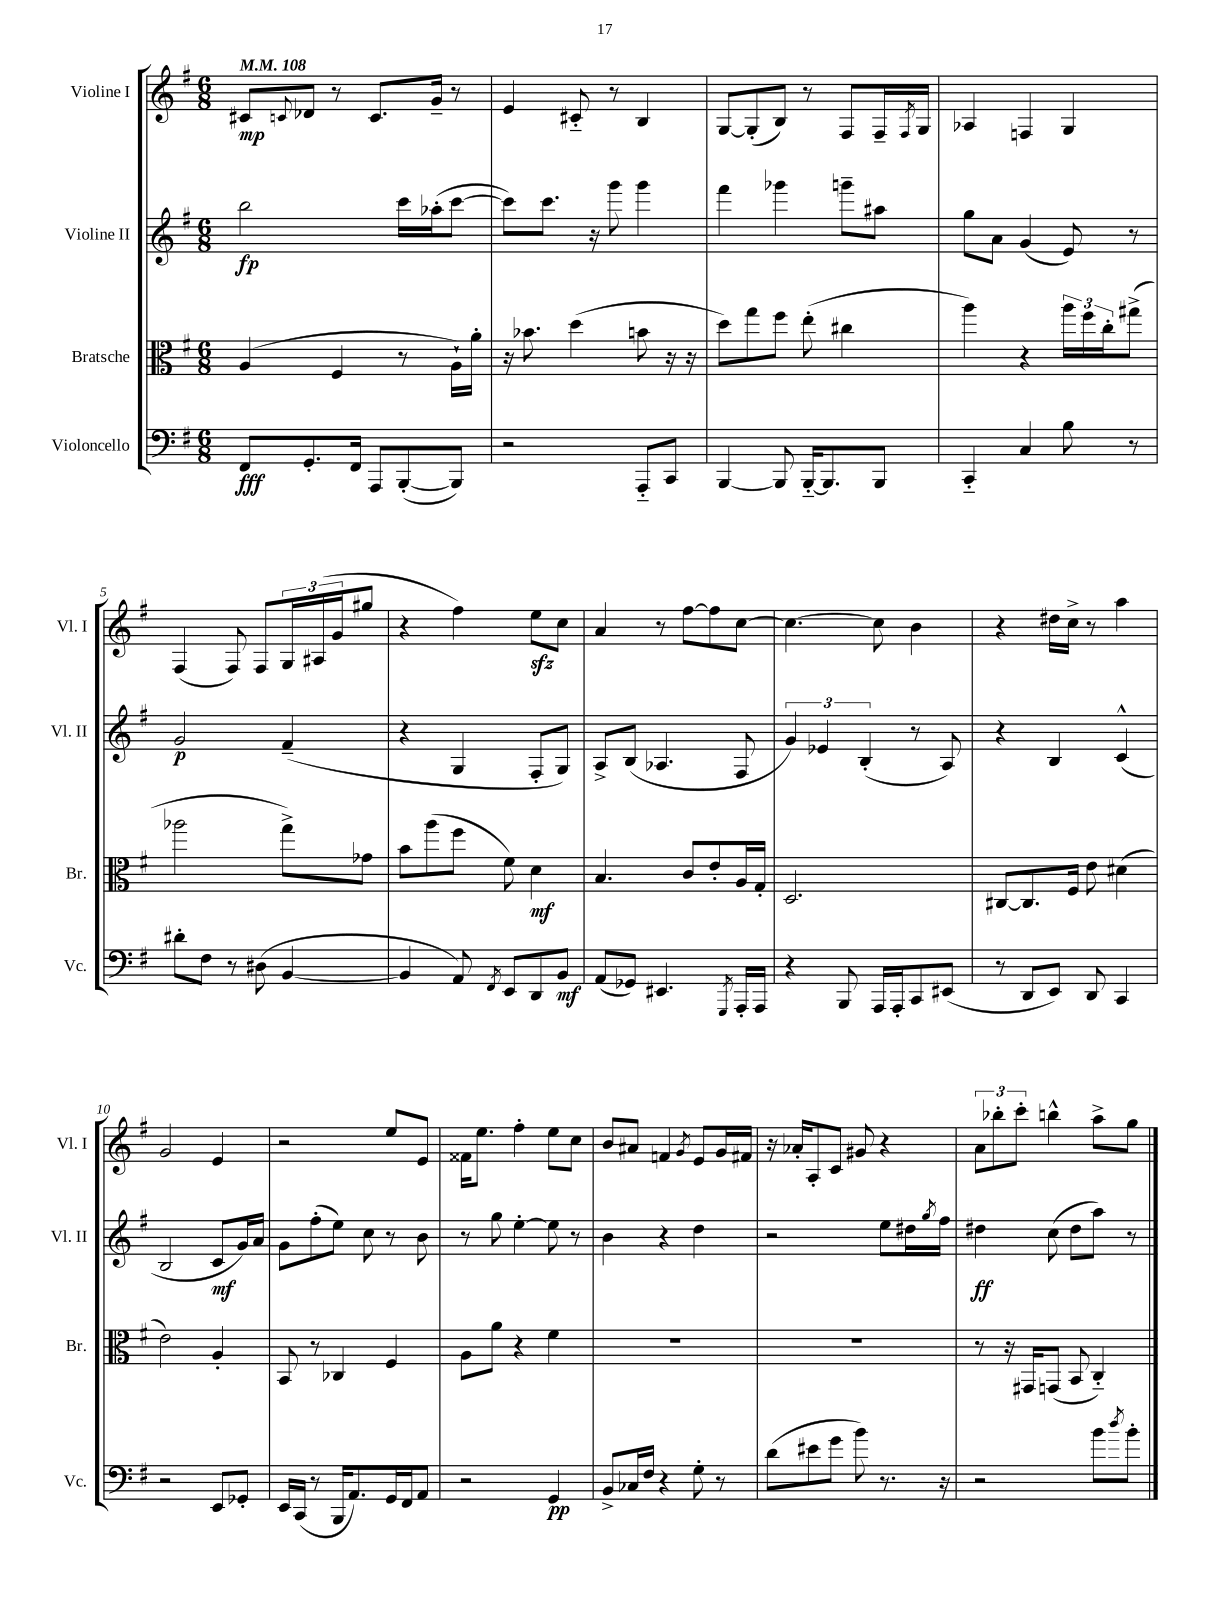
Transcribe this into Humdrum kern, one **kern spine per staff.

**kern	**dynam	**kern	**dynam	**kern	**dynam	**kern	**dynam
*part4	*part4	*part3	*part3	*part2	*part2	*part1	*part1
*staff4	*staff4	*staff3	*staff3	*staff2	*staff2	*staff1	*staff1
*I"Violoncello	*	*I"Bratsche	*	*I"Violine II	*	*I"Violine I	*
*I'Vc.	*	*I'Br.	*	*I'Vl. II	*	*I'Vl. I	*
*clefF4	*	*clefC3	*	*clefG2	*	*clefG2	*
*k[f#]	*	*k[f#]	*	*k[f#]	*	*k[f#]	*
*M6/8	*	*M6/8	*	*M6/8	*	*M6/8	*
*MM108	*	*MM108	*	*MM108	*	*MM108	*
=1	=1	=1	=1	=1	=1	=1	=1
8FF#/L	fff	(4A/	.	2bb\	fp	8c#X/L	mp
.	.	.	.	.	.	8qqcn/	.
8.GG'/	.	.	.	.	.	8d-X/J	.
.	.	4F#/	.	.	.	8r	.
16FF#/Jk	.	.	.	.	.	.	.
8AAA/L	.	.	.	.	.	8.c/L	.
([8BBB'/	.	8r	.	16ccc\LL	.	.	.
.	.	.	.	(16aa-X'\J	.	16g~/Jk	.
8BBB/J])	.	16A`\LL)	.	[8ccc\J	.	8r	.
.	.	16a'\JJ	.	.	.	.	.
=2	=2	=2	=2	=2	=2	=2	=2
2r	.	16r	.	8ccc\L])	.	4e/	.
.	.	8.b-X\	.	.	.	.	.
.	.	.	.	8.ccc\J	.	.	.
.	.	(4dd\	.	.	.	8c#X/	.
.	.	.	.	16r	.	.	.
.	.	.	.	8ggg\	.	8r	.
8AAA/L	.	8bn\	.	4ggg\	.	4B/	.
8CC/J	.	16r	.	.	.	.	.
.	.	16r	.	.	.	.	.
=3	=3	=3	=3	=3	=3	=3	=3
[4BBB/	.	8dd\L)	.	4fff#\	.	[8G/L	.
.	.	8gg\	.	.	.	(8G'/]	.
8BBB/]	.	8ff#\J	.	4ggg-X\	.	8B/J)	.
[16BBB/KL	.	(8ee'\	.	.	.	8r	.
8.BBB/]	.	.	.	.	.	.	.
.	.	4cc#X\	.	8gggn~\L	.	8F#/L	.
8BBB/J	.	.	.	8aa#X\J	.	16F#~/L	.
.	.	.	.	.	.	8qF#/	.
.	.	.	.	.	.	16G/JJ	.
=4	=4	=4	=4	=4	=4	=4	=4
4CC/	.	4aa\)	.	8gg\L	.	4A-X/	.
.	.	.	.	8a\J	.	.	.
4C/	.	4r	.	(4g/	.	4Fn/	.
8B\	.	24aa\LL	.	8e/)	.	4G/	.
.	.	24ff#\	.	.	.	.	.
.	.	24cc'\J	.	.	.	.	.
8r	.	(8gg#X^\J	.	8r	.	.	.
!!LO:LB:g=z
=5	=5	=5	=5	=5	=5	=5	=5
8d#X'\L	.	2aa-X\	.	2g/	p	(4F#/	.
8F#\J	.	.	.	.	.	.	.
8r	.	.	.	.	.	8F#/)	.
(8D#X\	.	.	.	.	.	8F#/L	.
[4BB/	.	8gg^\L)	.	(4f#~/	.	24G/L	.
.	.	.	.	.	.	(24A#X/	.
.	.	.	.	.	.	24g/J	.
.	.	8g-X\J	.	.	.	8gg#X/J	.
=6	=6	=6	=6	=6	=6	=6	=6
4BB/]	.	8b\L	.	4r	.	4r	.
.	.	(8aa\	.	.	.	.	.
8AA/)	.	8ff#\J	.	4G/	.	4ff#\)	.
8qFF#/	.	.	.	.	.	.	.
8EE/L	.	8f#\)	.	.	.	.	.
8DD/	.	4d\	mf	8F#'/L	.	8eezz\L	.
8BB/J	mf	.	.	8G/J)	.	8cc\J	.
=7	=7	=7	=7	=7	=7	=7	=7
(8AA/L	.	4.B/	.	8A^/L	.	4a/	.
8GG-X/J)	.	.	.	(8B/J	.	.	.
4.EE#X/	.	.	.	4.A-X/	.	8r	.
.	.	8c/L	.	.	.	[8ff#\L	.
.	.	8e'/	.	.	.	8ff#\]	.
8qGGG/	.	.	.	.	.	.	.
16AAA'/LL	.	16A/L	.	8F#/	.	[8cc\J	.
16AAA/JJ	.	16G'/JJ	.	.	.	.	.
=8	=8	=8	=8	=8	=8	=8	=8
4r	.	2.D/	.	6g/)	.	4.cc\_	.
.	.	.	.	6e-X/	.	.	.
8BBB/	.	.	.	.	.	.	.
.	.	.	.	(6B'/	.	.	.
16AAA/LL	.	.	.	.	.	8cc\]	.
16AAA'/J	.	.	.	.	.	.	.
8CC/	.	.	.	8r	.	4b\	.
(8EE#X/J	.	.	.	8A/)	.	.	.
=9	=9	=9	=9	=9	=9	=9	=9
8r	.	[8C#X/L	.	4r	.	4r	.
8DD/L	.	8.C#/]	.	.	.	.	.
8EE/J)	.	.	.	4B/	.	16dd#X\LL	.
.	.	16F#/Jk	.	.	.	16cc^\JJ	.
8DD/	.	8e\	.	.	.	8r	.
4CC/	.	(4d#X\	.	(4c^^/	.	4aa\	.
!!LO:LB:g=z
=10	=10	=10	=10	=10	=10	=10	=10
2r	.	2e\)	.	2B/	.	2g/	.
8EE/L	.	4A'/	.	8c/L	mf	4e/	.
8GG-X'/J	.	.	.	16g/L)	.	.	.
.	.	.	.	16a/JJ	.	.	.
=11	=11	=11	=11	=11	=11	=11	=11
16EE/LL	.	8BB/	.	8g\L	.	2r	.
(16CC/JJ	.	.	.	.	.	.	.
8r	.	8r	.	(8ff#'\	.	.	.
16BBB/KL	.	4C-X/	.	8ee\J)	.	.	.
8.AA/)	.	.	.	.	.	.	.
.	.	.	.	8cc\	.	.	.
16GG/L	.	4F#/	.	8r	.	8ee/L	.
16FF#/J	.	.	.	.	.	.	.
8AA/J	.	.	.	8b\	.	8e/J	.
=12	=12	=12	=12	=12	=12	=12	=12
2r	.	8A\L	.	8r	.	16f##X\KL	.
.	.	.	.	.	.	8.ee\J	.
.	.	8a\J	.	8gg\	.	.	.
.	.	4r	.	[4ee'\	.	4ff#'\	.
4GG/	pp	4f#\	.	8ee\]	.	8ee\L	.
.	.	.	.	8r	.	8cc\J	.
=13	=13	=13	=13	=13	=13	=13	=13
8BB^/L	.	2.r	.	4b\	.	8b/L	.
16C-X/L	.	.	.	.	.	8a#X/J	.
16F#/JJ	.	.	.	.	.	.	.
4r	.	.	.	4r	.	4fn/	.
.	.	.	.	.	.	8qg/	.
8G'\	.	.	.	4dd\	.	8e/L	.
8r	.	.	.	.	.	16g/L	.
.	.	.	.	.	.	16f#X/JJ	.
=14	=14	=14	=14	=14	=14	=14	=14
(8d\L	.	2.r	.	2r	.	16r	.
.	.	.	.	.	.	16a-X'/KL	.
8e#X\	.	.	.	.	.	8A'/	.
8g\J	.	.	.	.	.	8c/J	.
8b\)	.	.	.	.	.	8g#X/	.
8.r	.	.	.	8ee\L	.	4r	.
.	.	.	.	16dd#X\L	.	.	.
.	.	.	.	8qgg/	.	.	.
16r	.	.	.	16ff#\JJ	.	.	.
=15	=15	=15	=15	=15	=15	=15	=15
2r	.	8r	.	4dd#X\	ff	12a\L	.
.	.	.	.	.	.	12bb-X'\	.
.	.	16r	.	.	.	.	.
.	.	.	.	.	.	12ccc'\J	.
.	.	16GG#X/KL	.	.	.	.	.
.	.	(8GGn/J	.	(8cc\	.	4bbn^^\	.
.	.	8BB/	.	8dd#\L	.	.	.
8b\L	.	4C/)	.	8aa\J)	.	8aa^\L	.
8qdd/	.	.	.	.	.	.	.
8b'\J	.	.	.	8r	.	8gg\J	.
==	==	==	==	==	==	==	==
*-	*-	*-	*-	*-	*-	*-	*-
